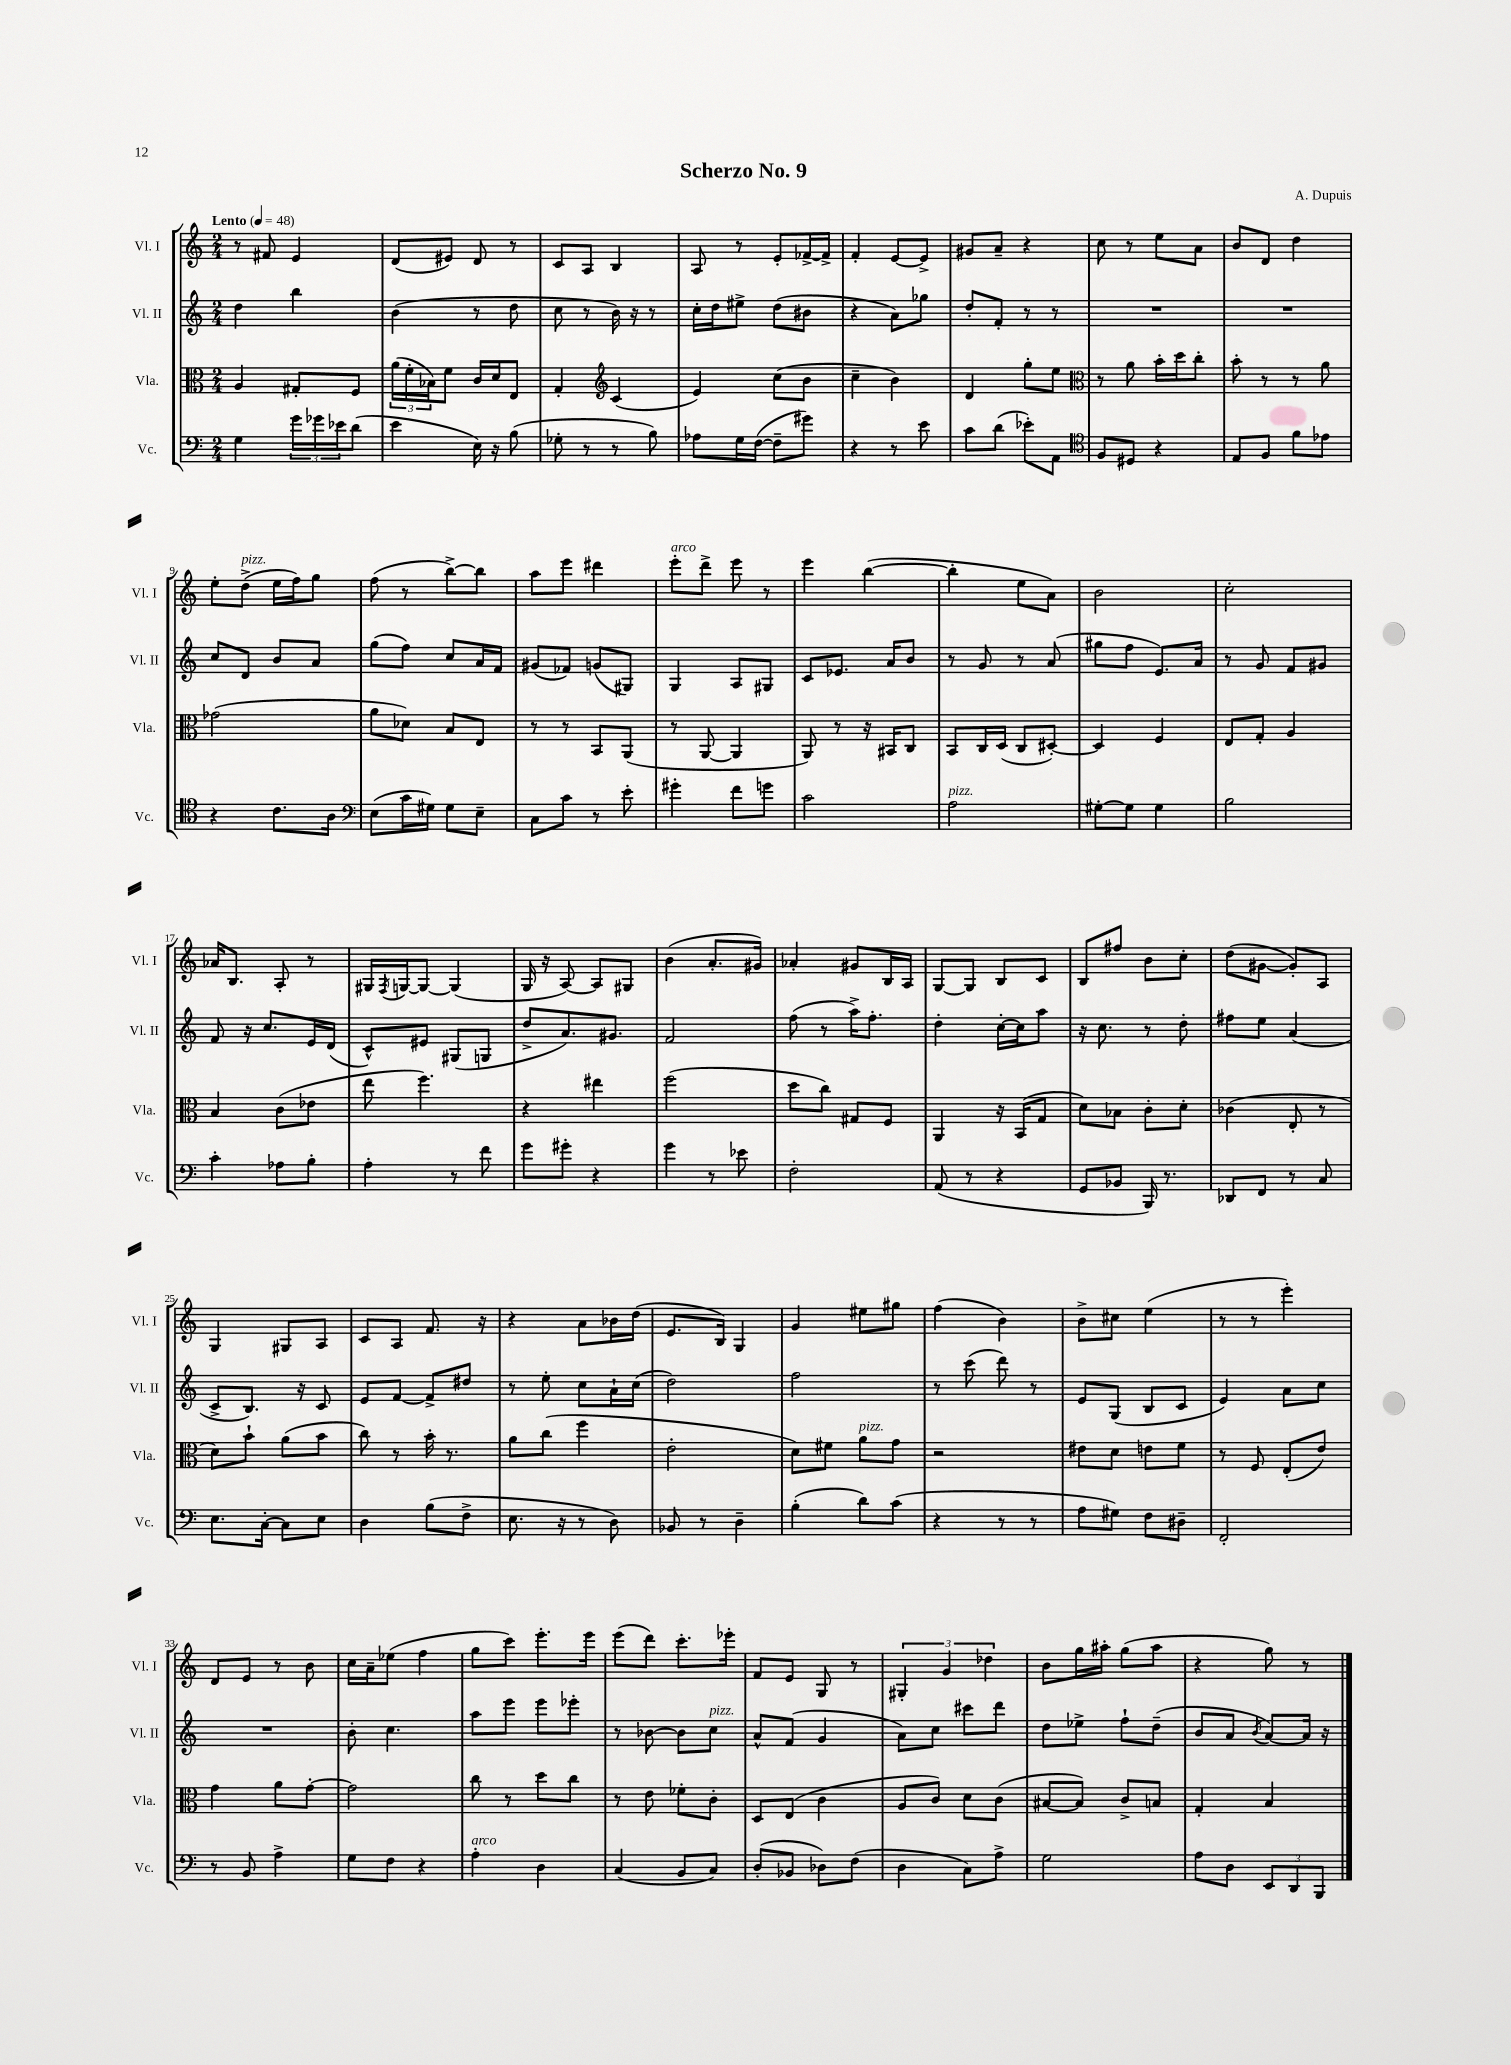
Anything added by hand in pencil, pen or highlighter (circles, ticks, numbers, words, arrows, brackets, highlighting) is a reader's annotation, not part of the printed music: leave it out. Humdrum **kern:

**kern	**kern	**kern	**kern
*part4	*part3	*part2	*part1
*staff4	*staff3	*staff2	*staff1
*I"Vc.	*I"Vla.	*I"Vl. II	*I"Vl. I
*I'Vc.	*I'Vla.	*I'Vl. II	*I'Vl. I
*clefF4	*clefC3	*clefG2	*clefG2
*k[]	*k[]	*k[]	*k[]
*M2/4	*M2/4	*M2/4	*M2/4
*MM48	*MM48	*MM48	*MM48
=1	=1	=1	=1
!	!	!	!LO:TX:a:B:t=Lento
4G\	4A/	4dd\	8r
.	.	.	8f#X/
24g\LL	8G#X'/L	4bb\	4e/
24g-X\	.	.	.
24e-X\J	.	.	.
(8d\J	8F/J	.	.
=2	=2	=2	=2
4e\	(24a\LL	(4b\	(8d/L
.	24f'\	.	.
.	24B-X\J)	.	.
.	8f\J	.	8e#X/J)
16E\)	16c/LL	8r	8d/
16r	16d/J	.	.
(8B\	8E/J	8dd\	8r
=3	=3	=3	=3
8G-X'\	4G'/	8cc\	8c/L
8r	.	8r	8A/J
*	*clefG2	*	*
8r	(4c/	16b\)	4B/
.	.	16r	.
8B\)	.	8r	.
=4	=4	=4	=4
8A-X\L	4e/)	16cc'\LL	8A/
.	.	16dd\J	.
16G\L	.	8ee#X^\J	8r
([16F\JJ	.	.	.
8F~\L]	(8cc\L	(8dd\L	8e'/L
8g#X\J)	8b\J	8b#X\J	[16f-X^/L
.	.	.	16f-^/JJ]
=5	=5	=5	=5
4r	4cc~\	4r	4f'/
8r	4b\)	8a\L)	[8e/L
8e\	.	8gg-X\J	8e^/J]
=6	=6	=6	=6
8c\L	4d/	8dd'/L	8g#X/L
(8d\J	.	8f'/J	8a~/J
8e-X'\L)	8gg'\L	8r	4r
8AA\J	8ee\J	8r	.
=7	=7	=7	=7
*clefC4	*clefC3	*	*
8F/L	8r	2r	8cc\
8D#X/J	8a\	.	8r
4r	16b'\LL	.	8ee\L
.	16dd\J	.	.
.	8cc'\J	.	8a\J
=8	=8	=8	=8
8E/L	8b'\	2r	8b/L
8F/J	8r	.	8d/J
8f\L	8r	.	4dd\
8e-X\J	8a\	.	.
!!LO:LB:g=z
=9	=9	=9	=9
4r	(2g-X\	8cc/L	8ee'\L
!	!	!	!LO:TX:a:i:t=pizz.
.	.	8d/J	(8dd^\J
8.c\L	.	8b/L	16ee\LL
.	.	.	16ff\J)
.	.	8a/J	8gg\J
16A\Jk	.	.	.
=10	=10	=10	=10
*clefF4	*	*	*
(8E\L	8a\L	(8gg\L	(8ff\
16c\L	8d-X\J)	8ff\J)	8r
16G#X\JJ)	.	.	.
8G#\L	8B/L	8cc/L	[8bb^\L)
8E~\J	8E/J	16a/L	8bb\J]
.	.	16f/JJ	.
=11	=11	=11	=11
8C\L	8r	(8g#X/L	8aa\L
8c\J	8r	8f-X/J)	8eee\J
8r	8BB/L	(8gn/L	4ddd#X\
8e'\	(8AA/J	8G#X/J)	.
=12	=12	=12	=12
!	!	!	!LO:TX:a:i:t=arco
4g#X'\	8r	4G/	8eee'\L
.	[8AA/	.	8ddd^\J
8f\L	4AA/]	8A/L	8eee\
8gn\J	.	8G#X/J	8r
=13	=13	=13	=13
2c\	8AA/)	8c/L	4eee\
.	8r	8.e-X/J	.
.	16r	.	([4bb\
.	16BB#X/KL	16a/KL	.
.	8C/J	8b/J	.
=14	=14	=14	=14
!LO:TX:a:i:t=pizz.	!	!	!
2A\	8BB/L	8r	4bb'\]
.	16C/L	8g/	.
.	(16D/JJ	.	.
.	8C/L	8r	8ee\L
.	[8D#X'/J)	(8a/	8a\J)
=15	=15	=15	=15
[8G#X'\L	4D#/]	8gg#X\L	2b\
8G#\J]	.	8ff\J	.
4G#\	4F/	8.e/L)	.
.	.	16a/Jk	.
=16	=16	=16	=16
2B\	8E/L	8r	2cc'\
.	8G'/J	8g/	.
.	4A/	8f/L	.
.	.	8g#X/J	.
!!LO:LB:g=z
=17	=17	=17	=17
4c'\	4B/	8f/	16a-X/KL
.	.	.	8.B/J
.	.	16r	.
.	.	8.cc/L	.
8A-X\L	(8c\L	.	8A'/
8B'\J	8e-X\J	16e/L	8r
.	.	(16d/JJ	.
=18	=18	=18	=18
4A'\	8ee\	8c^^/L)	16G#X/LL
.	.	.	8qF/
.	.	.	[16Gn/J
.	4.ff\)	8e#X/J	8G/J_
8r	.	(8G#X/L	(4G/]
8f\	.	8Gn/J	.
=19	=19	=19	=19
8g\L	4r	8dd^/L	16G/
.	.	.	16r
8g#X'\J	.	8.a/)	[8A/)
4r	4ee#X\	.	8A/L]
.	.	8.g#X/J	.
.	.	.	8G#X/J
=20	=20	=20	=20
4g\	(2ff\	2f/	(4b\
8r	.	.	8.a'/L
8e-X\	.	.	.
.	.	.	16g#X/Jk)
=21	=21	=21	=21
2F'\	8dd\L	(8ff\	4a-X'/
.	8cc\J)	8r	.
.	8G#X/L	16aa^\KL)	8g#X/L
.	.	8.ff'\J	.
.	8F/J	.	16B/L
.	.	.	16A/JJ
=22	=22	=22	=22
(8AA/	4AA/	4dd'\	[8G/L
8r	.	.	8G/J]
4r	16r	[16cc'\LL	8B/L
.	(16BB/KL	16cc\J]	.
.	8G/J	8aa\J	8c/J
=23	=23	=23	=23
8GG/L	8d\L)	16r	8B/L
.	.	8.cc\	.
8BB-X/J	8B-X\J	.	8ff#X/J
16BBB/)	8c'\L	8r	8b\L
8.r	.	.	.
.	8d'\J	8dd'\	8cc'\J
=24	=24	=24	=24
8DD-X/L	(4c-X\	8ff#X\L	(8dd\L
8FF/J	.	8ee\J	[8g#X\J
8r	8E'/	(4a/	8g#'/L])
8C/	8r	.	8A/J
!!LO:LB:g=z
=25	=25	=25	=25
8.E\L	8d\L)	8c^/L	4G/
.	8b`\J	8.B/J)	.
[16C'\Jk	.	.	.
8C\L]	(8a\L	.	8G#X/L
.	.	16r	.
8E\J	8b\J	8c/	8A/J
=26	=26	=26	=26
4D\	8cc\)	8e/L	8c/L
.	8r	[8f/J	8A/J
(8B\L	16b'\	8f^/L]	8.f/
.	8.r	.	.
8F^\J	.	8dd#X/J	.
.	.	.	16r
=27	=27	=27	=27
8.E\	8a\L	8r	4r
.	(8cc\J	8ee'\	.
16r	.	.	.
8r	4ff\	8cc\L	8a\L
8D\)	.	16a`\L	16b-X\L
.	.	(16cc\JJ	(16dd\JJ
=28	=28	=28	=28
8BB-X/	2e'\	2dd\)	8.e/L
8r	.	.	.
.	.	.	16B/Jk)
4D~\	.	.	4G/
=29	=29	=29	=29
(4B'\	8d\L)	2ff\	4g/
.	8f#X\J	.	.
!	!LO:TX:a:i:t=pizz.	!	!
8d\L)	8a\L	.	8ee#X\L
(8c\J	8g\J	.	8gg#X\J
=30	=30	=30	=30
4r	2r	8r	(4ff\
.	.	(8ccc\	.
8r	.	8ddd\)	4b\)
8r	.	8r	.
=31	=31	=31	=31
8A\L	8e#X\L	8e/L	8b^\L
8G#X\J)	8d\J	(8G/J	8cc#X\J
8F\L	8en\L	8B/L	(4ee\
8D#X~\J	8f\J	8c/J	.
=32	=32	=32	=32
2FF'/	8r	4e/)	8r
.	8F/	.	8r
.	(8E'/L	8a\L	4eee'\)
.	8e/J)	8cc\J	.
!!LO:LB:g=z
=33	=33	=33	=33
8r	4g\	2r	8d/L
8BB/	.	.	8e/J
4A^\	8a\L	.	8r
.	[8g'\J	.	8b\
=34	=34	=34	=34
8G\L	2g\]	8b'\	16cc\LL
.	.	.	16a~\J
8F\J	.	4.cc\	(8ee-X\J
4r	.	.	4ff\
=35	=35	=35	=35
!LO:TX:a:i:t=arco	!	!	!
4A'\	8cc\	8aa\L	8gg\L
.	8r	8eee\J	8ccc\J)
4D\	8dd\L	8eee\L	8.eee'\L
.	8cc\J	8eee-X'\J	.
.	.	.	16eee\Jk
=36	=36	=36	=36
(4C/	8r	8r	(8eee\L
.	8e\	[8b-X\	8ddd\J)
8BB/L	8f-X'\L	8b-\L]	8.ccc'\L
!	!	!LO:TX:a:i:t=pizz.	!
8C/J)	8c'\J	8cc\J	.
.	.	.	16eee-X'\Jk
=37	=37	=37	=37
(8D'/L	8D/L	8a^^/L	8f/L
8BB-X/J	(8E/J	(8f/J	8e/J
8D-X\L)	4c\	4g/	8G/
(8F\J	.	.	8r
=38	=38	=38	=38
4D\	8A/L	8a\L)	6G#X'/
.	8c/J)	8cc\J	.
.	.	.	6g/
8C\L)	8d\L	8ccc#X\L	.
.	.	.	6dd-X\
8A^\J	(8c\J	8ddd\J	.
=39	=39	=39	=39
2G\	[8B#X/L	8dd\L	8b\L
.	8B#/J])	8ee-X^\J	16gg\L
.	.	.	16aa#X'\JJ
.	8c^/L	8ff`\L	(8gg\L
.	8Bn/J	(8dd~\J	8aa#\J
=40	=40	=40	=40
8A\L	4G'/	8b/L	4r
8D\J	.	8a/J	.
.	.	8qb/	.
12EE/L	4B/	[8a/L)	8gg\)
12DD/	.	.	.
.	.	16a/Jk]	8r
12BBB/J	.	.	.
.	.	16r	.
==	==	==	==
*-	*-	*-	*-
